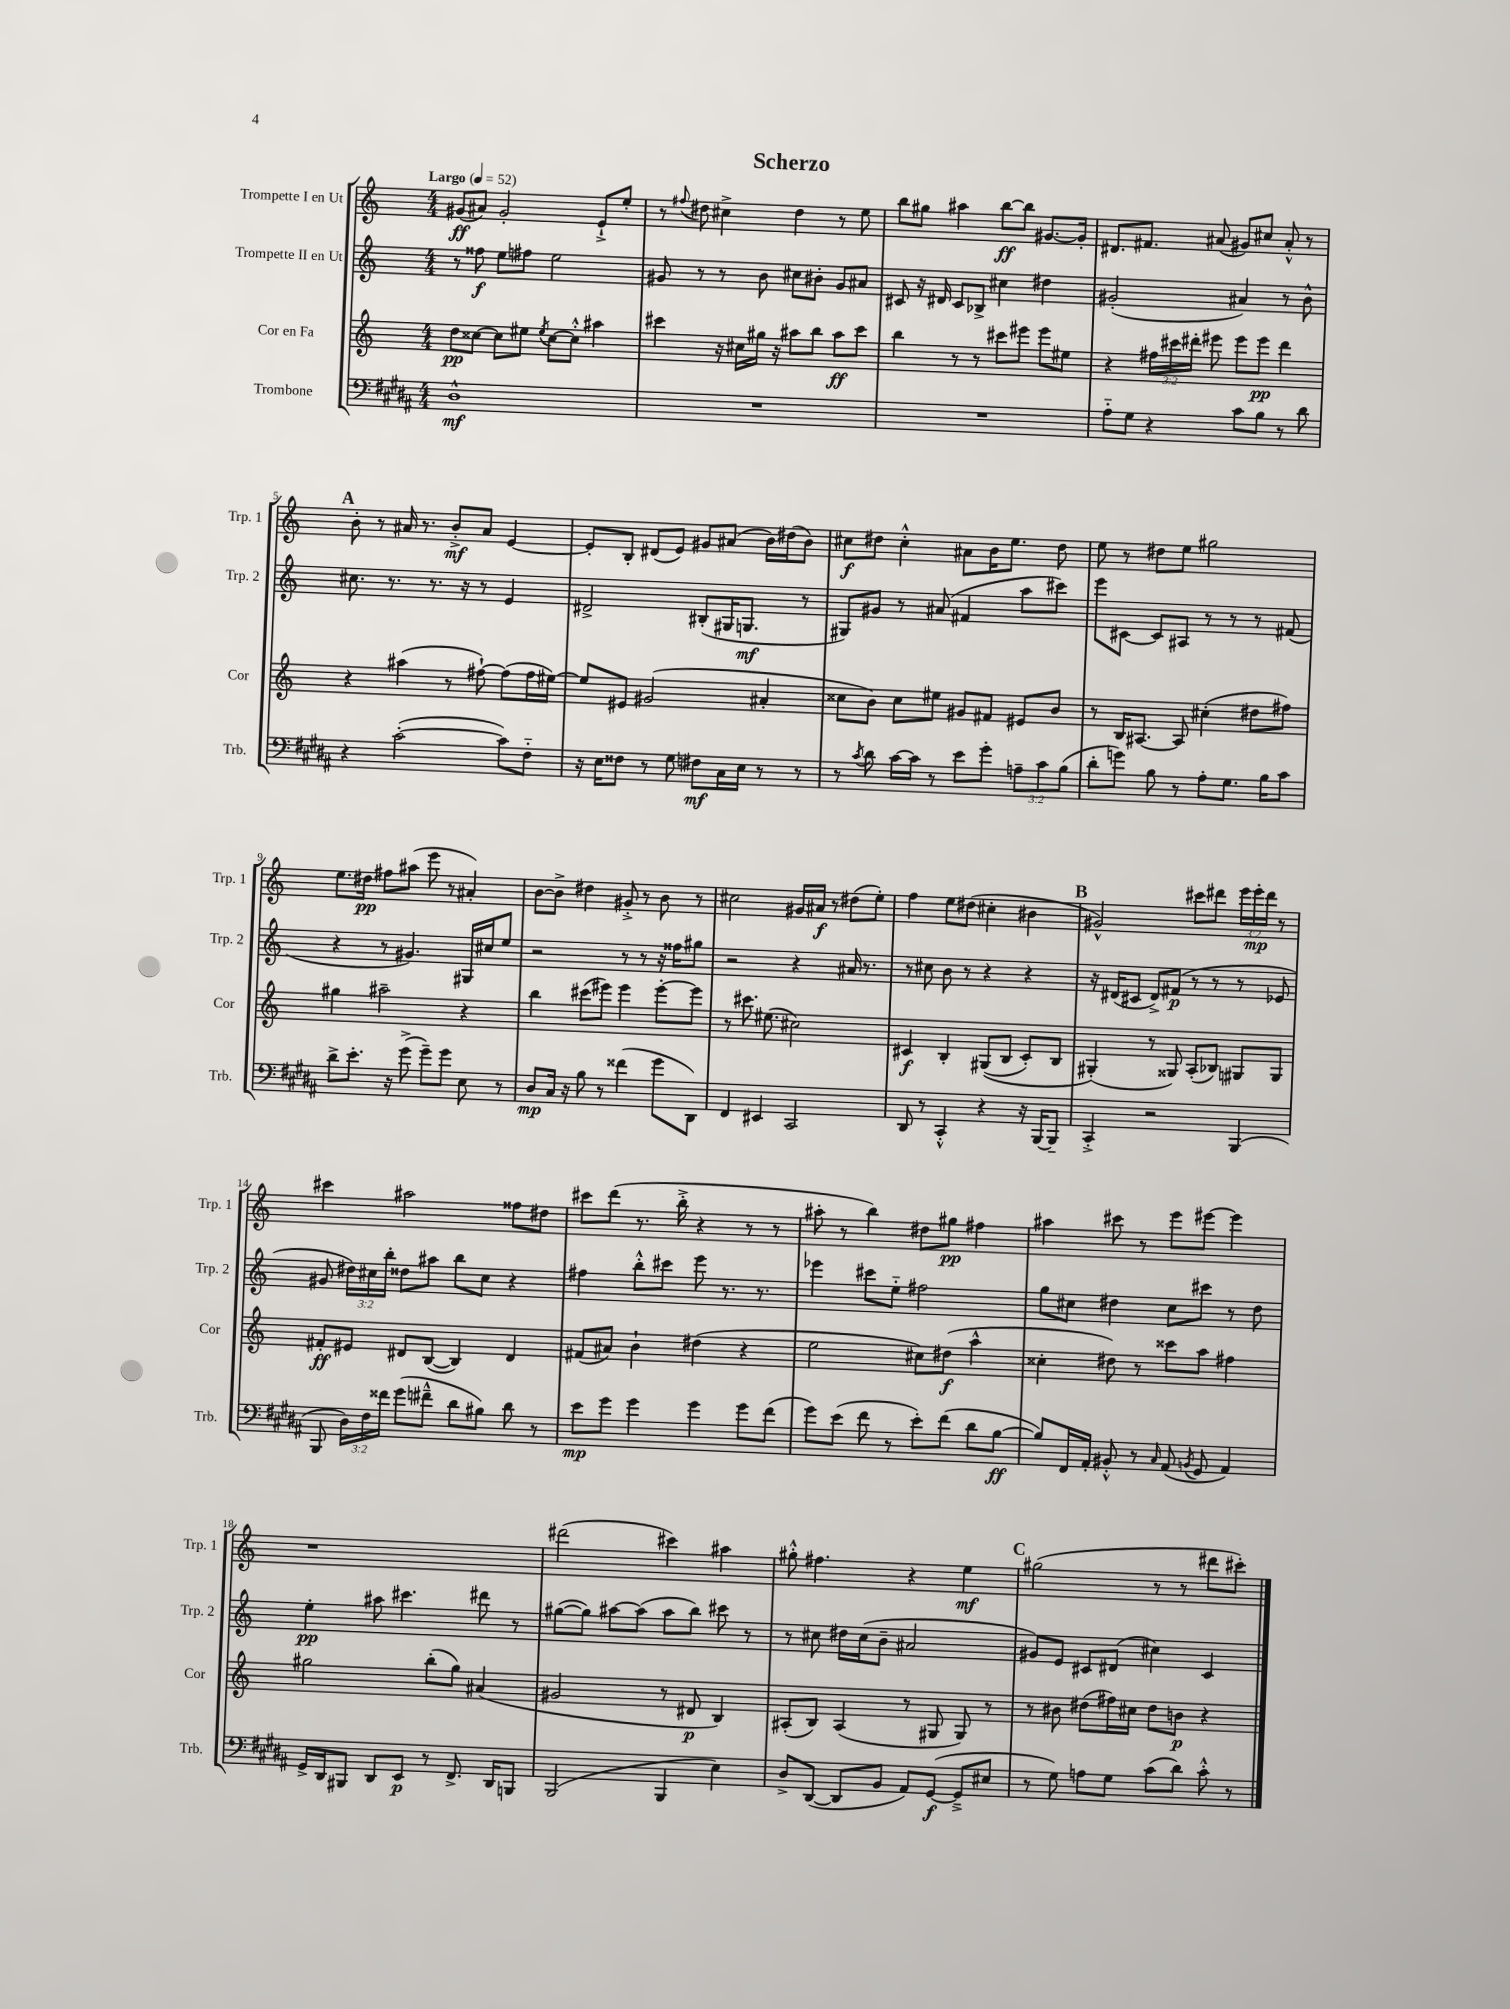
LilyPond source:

\header { title = "Scherzo" }
<<
\new StaffGroup <<
\new Staff = "s0" \with { instrumentName = "Trompette I en Ut" shortInstrumentName = "Trp. 1" } {
    \clef treble \key c \major \numericTimeSignature \time 4/4 \override Staff.TupletNumber.text = #tuplet-number::calc-fraction-text \tempo "Largo" 4 = 52
    \autoBeamOff gis'8[\ff( ais'8]) gis'2-. e'8[-!-> e''8]-. |
    r8 \appoggiatura { fis''8 } dis''8 cis''4-> dis''4 r8 e''8 |
    b''8[ gis''8] ais''4 b''8[~\ff b''8] gis'8.[~ gis'16]-. |
    dis'8.[ fis'8.] ais'8( gis'8[) cis''8] ais'8-.-^ r8 |
    \mark \markup { \bold "A" } b'8-. r8 ais'16 r8. b'8[-.->\mf ais'8] e'4~ |
    e'8[-. b8]-. dis'8[( e'8]) gis'8[ ais'8]( b'16[) dis''16( b'8]) |
    cis''8[\f dis''8] cis''4-.-^ ais'8[ b'16 e''8.] dis''8 |
    e''8 r8 dis''8[ e''8] gis''2 |
    e''8.[ dis''16]\pp fis''8[ ais''8]( e'''8 r8 ais'4-.) |
    b'8[~ b'8]-> dis''4 gis'8-.-> r8 b'8 r8 |
    cis''2 gis'16[ ais'16]\f r8 dis''8[( e''8]-.) |
    f''4 e''8[ dis''8]( cis''4-. bis'4 |
    \mark \markup { \bold "B" } gis'2-^) cis'''8[ dis'''8] \tuplet 3/2 { e'''16[ e'''16-.\mp dis'''16] } r8 |
    cis'''4 ais''2 fisis''8[ dis''8] |
    cis'''8[ d'''8]( r8. b''16-.-> r4 r8 r8 |
    ais''8-. r8 b''4) dis''8[ gis''8]\pp fis''4 |
    ais''4 cis'''8 r8 e'''8[ eis'''8]~ eis'''4 |
    r1 |
    dis'''2( cis'''4) ais''4 |
    gis''8-.-^ fis''4. r4 e''4\mf |
    \mark \markup { \bold "C" } gis''2( r8 r8 dis'''8[ cis'''8]-.) \bar "|." |
}
\new Staff = "s1" \with { instrumentName = "Trompette II en Ut" shortInstrumentName = "Trp. 2" } {
    \clef treble \key c \major \numericTimeSignature \time 4/4 \override Staff.TupletNumber.text = #tuplet-number::calc-fraction-text
    \autoBeamOff r8 fisis''8\f e''8[ fis''8] e''2 |
    gis'8 r8 r8 b'8 cis''8[ bis'8]-. gis'8[ ais'8] |
    cis'8 r16 dis'16 cis'8[ bes8]-> cis''4 dis''4 |
    gis'2-.( ais'4) r8 b'8-^ |
    \mark \markup { \bold "A" } cis''8. r8. r8. r16 r8 e'4 |
    dis'2-> bis8[-.( gis16 g8.]\mf r8 |
    gis8[) gis'8] r8 ais'8( fis'4 a''8[ cis'''8]) |
    e'''8[ cis'8]~ cis'8[ ais8] r8 r8 r8 fis'8( |
    r4 r8 gis'4.) gis16[ cis''16 e''8] |
    r2 r8 r8 r16 fisis''16[ gis''8] |
    r2 r4 ais'16 r8. |
    r8 cis''8 b'8 r8 r4 r4 |
    \mark \markup { \bold "B" } r16 dis'16[( cis'8] dis'8[->) fis'8]\p( r8 r8 r8 ees'8 |
    gis'8 \tuplet 3/2 { dis''16[) cis''16 b''16]-. } disis''8[ ais''8] b''8[ cis''8] r4 |
    fis''4 b''8[-.-^ cis'''8] e'''8 r8. r8. |
    ees'''4 cis'''8[ e''8]-_ fis''2 |
    g''8[ cis''8] dis''4 cis''8[ cis'''8] r8 dis''8 |
    e''4-.\pp ais''8 cis'''4. dis'''8 r8 |
    gis''8[~( gis''8]) ais''8[~ ais''8]( ais''8[ b''8]) cis'''8 r8 |
    r8 cis''8 dis''16[ cis''16( b'8]-- ais'2 |
    \mark \markup { \bold "C" } gis'8[) e'8] cis'8[ dis'8]( cis''4) cis'4 \bar "|." |
}
\new Staff = "s2" \with { instrumentName = "Cor en Fa" shortInstrumentName = "Cor" } {
    \clef treble \key c \major \numericTimeSignature \time 4/4 \override Staff.TupletNumber.text = #tuplet-number::calc-fraction-text
    \autoBeamOff d''8[\pp cisis''8]~ cisis''8[ eis''8] \acciaccatura { eis''8 } cisis''8[~ cisis''8]-.-^ ais''4 |
    cis'''4 r16 cis''16[ gis''16] r16 ais''8[ b''8] ais''8[\ff cis'''8] |
    b''4 r8 r8 cis'''8[ eis'''8] eis'''8[ eis''8] |
    r4 \tuplet 3/2 { fis''16[ cis'''16 dis'''16]-. } eis'''8 eis'''8[ eis'''8]\pp dis'''4 |
    \mark \markup { \bold "A" } r4 ais''4( r8 fis''8~-!) fis''8[( fis''16 eis''16]~) |
    eis''8[ eis'8] gis'2( ais'4-. |
    cisis''8[ b'8]) cisis''8[ eis''8] gis'8[ fis'8] eis'8[ b'8] |
    r8 b16[ ais8.]~ ais8 cis''4-.( dis''8[ fis''8]) |
    gis''4 ais''2-- r4 |
    b''4 cis'''8[( eis'''8]) eis'''4 eis'''8[~-. eis'''8] |
    r8 cis'''8. eis''8.( cis''2) |
    cis'4\f b4-. gis8[(\( b8] cis'8[-.) b8] |
    \mark \markup { \bold "B" } gis4-.(\) r8 gisis8) a8[-.( bes8]) gis8[ gis8] |
    fis'8[-.\ff eis'8] dis'8[ b8]~( b4) dis'4 |
    fis'8[( ais'8]) b'4-! dis''4( r4 |
    e''2 cis''8[) dis''8]\f( a''4-^ |
    cisis''4-. dis''8) r8 cisis'''8[ a''8] fis''4 |
    gis''2 b''8[-.( gis''8]) ais'4( |
    gis'2 r8 dis'8\p b4) |
    ais8[-.( b8]) ais4( r8 gis8 gis8) r8 |
    \mark \markup { \bold "C" } r8 bis'8 dis''8[( fis''16) cis''16] dis''8[ b'8]\p r4 \bar "|." |
}
\new Staff = "s3" \with { instrumentName = "Trombone" shortInstrumentName = "Trb." } {
    \clef bass \key b \major \numericTimeSignature \time 4/4 \override Staff.TupletNumber.text = #tuplet-number::calc-fraction-text
    \autoBeamOff dis1-^\mf |
    R1 |
    R1 |
    ais8[-_ gis8] r4 cis'8[ b8] r8 dis'8 |
    \mark \markup { \bold "A" } r4 cis'2~-.( cis'8[) fis8]-_ |
    r16 e16[ fisis8] r8 gis8 fis8[\mf cis16 e16] r8 r8 |
    r8 \acciaccatura { cis'8 } dis'8 cis'16[~ cis'16] r8 e'8[ gis'8]-. \tuplet 3/2 { a8[-- cis'8 b8]( } |
    dis'8[-. g'8]) b8 r8 ais8[-. gis8.] b16[ cis'8] |
    dis'8[-> e'8.]-. r16 gis'8->( gis'8[--) gis'8] e8 r8 |
    dis8[\mp cis16] r16 b8 r8 fisis'4( gis'8[ dis,8]) |
    fis,4 eis,4 cis,2 |
    dis,8 r8 cis,4-.-^ r4 r16 b,,16[~ b,,8]-- |
    \mark \markup { \bold "B" } cis,4-.-> r2 b,,4( |
    b,,8 \tuplet 3/2 { dis16[) fis16 fisis'16] } gis'8[( fis'8]---^ dis'8[ bis8]) dis'8 r8 |
    e'8[\mp gis'8] gis'4 gis'4 gis'8[ fis'8]( |
    gis'8[) e'8]( fis'8 r8 e'8[-.) fis'8]( dis'8[ b8]~\ff |
    b8[) fis,16 ais,16]-. bis,8-.-^ r8 \grace { cis16 } ais,8( \acciaccatura { b,8 } gis,8 ais,4) |
    gis,16[-> dis,16 bis,,8] dis,8[ e,8]\p r8 fis,8.-> dis,16[ b,,8] |
    b,,2( b,,4 e4) |
    dis8[-> dis,8]~( dis,8[ b,8] ais,8[) gis,8]~\f( gis,8[---> eis8] |
    \mark \markup { \bold "C" } r8 gis8) a8[ gis8] cis'8[( dis'8]) cis'8-.-^ r8 \bar "|." |
}
>>
>>
